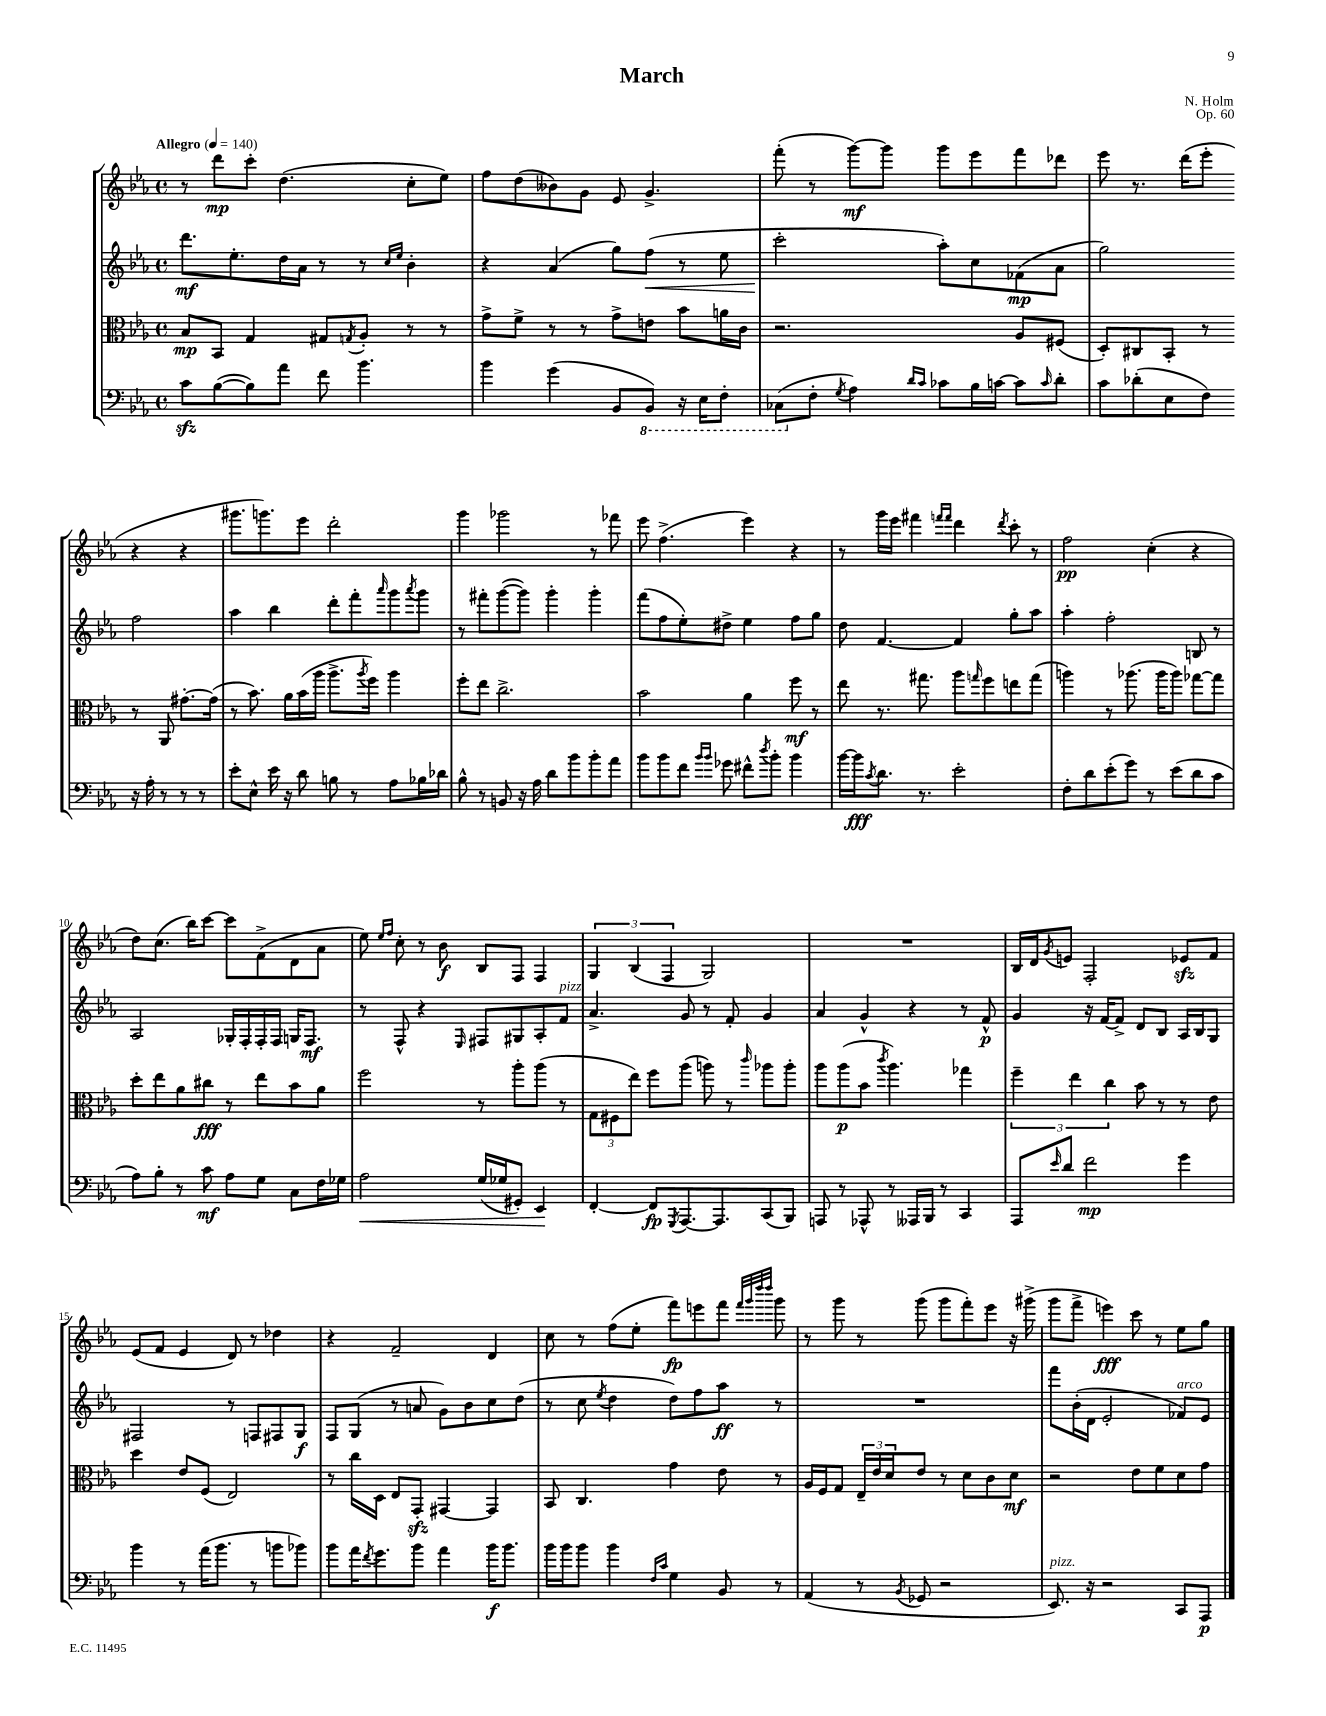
\header { title = "March" composer = "N. Holm" opus = "Op. 60" }
<<
\new StaffGroup <<
\new Staff = "s0" {
    \clef treble \key ees \major \defaultTimeSignature \time 4/4 \tempo "Allegro" 4 = 140
    r8 d'''8\mp c'''8-. d''4.( c''8-. ees''8) |
    f''8 d''8( beses'8) g'8 ees'8 g'4.-> |
    f'''8-.( r8 g'''8~\mf) g'''8 g'''8 ees'''8 f'''8 des'''8 |
    ees'''8 r8. d'''16( ees'''8-. r4 r4 |
    gis'''8. g'''8.) ees'''8 d'''2-. |
    g'''4 ges'''2 r8 fes'''8 |
    ees'''8 f''4.->( ees'''4) r4 |
    r8 g'''16 ees'''16 fis'''4 \grace { f'''16 f'''16 } d'''4 \acciaccatura { d'''8 } c'''8-. r8 |
    f''2\pp c''4-.( r4 |
    d''8) c''8.( bes''16) c'''8~ c'''8 f'8->( d'8 aes'8 |
    ees''8) \grace { ees''16 f''16 } c''8-. r8 bes'8\f bes8 f8 f4 |
    \tuplet 3/2 { g4 bes4( f4 } g2) |
    R1 |
    bes16 d'16 \acciaccatura { g'8 } e'8 f2-. ees'8\sfz f'8 |
    ees'8( f'8 ees'4 d'8) r8 des''4 |
    r4 f'2-- d'4 |
    c''8 r8 f''8( ees''8-. f'''8\fp) e'''8 f'''8 \grace { f'''32 g'''32 d''''32 d''''32 } g'''8 |
    r8 g'''8 r8 g'''8( g'''8 f'''8-.) ees'''8 r16 gis'''16->( |
    g'''8 f'''8-> e'''4\fff) c'''8 r8 ees''8 g''8 \bar "|." |
}
\new Staff = "s1" {
    \clef treble \key ees \major \defaultTimeSignature \time 4/4
    d'''8.\mf ees''8.-. d''16 aes'16 r8 r8 \grace { c''16 ees''16 } bes'4-. |
    r4 aes'4( g''8) f''8\<( r8 ees''8 |
    c'''2-.\! aes''8-.) c''8 fes'8\mp( aes'8 |
    g''2) f''2 |
    aes''4 bes''4 d'''8-. f'''8-. \grace { aes'''16 } g'''8 \acciaccatura { aes'''8 } g'''8 |
    r8 fis'''8-. g'''8~( g'''8) g'''4-. g'''4-. |
    f'''8( f''8 ees''8-.) dis''8-> ees''4 f''8 g''8 |
    d''8 f'4.~ f'4 g''8-. aes''8 |
    aes''4-. f''2-. b8 r8 |
    aes2 ges16-. f16-. f16-. f16 g16 f8.\mf |
    r8 f8-^ r4 \grace { ees16 } fis8 gis8 aes8-. f'8^\markup { \italic "pizz." } |
    aes'4.-> g'8 r8 f'8-. g'4 |
    aes'4 g'4-^ r4 r8 f'8-^\p |
    g'4 r16 f'16~ f'8-> d'8 bes8 aes16 bes16 g8 |
    fis2 r8 f8 fis8 g8\f |
    f8 g8( r8 a'8 g'8) bes'8 c''8 d''8( |
    r8 c''8 \acciaccatura { ees''8 } d''4 d''8) f''8 aes''8\ff r8 |
    R1 |
    f'''8 bes'16-.( d'16 ees'2-. fes'8^\markup { \italic "arco" }) ees'8 \bar "|." |
}
\new Staff = "s2" {
    \clef alto \key ees \major \defaultTimeSignature \time 4/4
    bes8\mp bes,8 g4 gis8 \acciaccatura { g8 } aes8-. r8 r8 |
    g'8-> f'8-> r8 r8 g'8-> e'8 bes'8 a'16 c'16 |
    r2. aes8 fis8( |
    d8-.) cis8 bes,8-. r8 r8 aes,8 gis'8.~-. gis'16( |
    r8 bes'8.) aes'16 bes'16( aes''16 aes''8.-> \acciaccatura { aes''8 } f''16) aes''4 |
    f''8-. ees''8 c''2.-> |
    bes'2 aes'4 f''8\mf r8 |
    ees''8 r8. gis''8. aes''8 \grace { g''16 } f''8 e''8 g''8( |
    a''4) r8 aes''8.( aes''16 aes''8) ges''8~ ges''8 |
    d''8-. ees''8 aes'8 cis''8\fff r8 ees''8 bes'8 aes'8 |
    f''2 r8 aes''8-. aes''8( r8 |
    \tuplet 3/2 { g8 fis8 ees''8) } f''8 aes''8( a''8) r8 \grace { c'''16 } aes''8 aes''8-. |
    aes''8 aes''8\p( bes'8 \acciaccatura { c'''8 } aes''4.) ges''4 |
    \tuplet 3/2 { f''4-- ees''4 c''4 } bes'8 r8 r8 ees'8 |
    d''4 ees'8 f8( ees2) |
    r8 c''16 d16 ees8 g,8-.\sfz gis,4~ gis,4 |
    bes,8 c4. g'4 ees'8 r8 |
    aes16 f16 g8 \tuplet 3/2 { ees16-- ees'16 d'16 } ees'8 r8 d'8 c'8 d'8\mf |
    r2 ees'8 f'8 d'8 g'8 \bar "|." |
}
\new Staff = "s3" {
    \clef bass \key ees \major \defaultTimeSignature \time 4/4
    c'8\sfz bes8~( bes8) aes'8 f'8 bes'4. |
    bes'4 g'4( bes,8 \ottava #-1 bes,,8) r16 ees,16 f,8-. |
    ces,8( \ottava #0 f8-. \acciaccatura { g8 } aes4) \grace { d'16 c'16 } ces'8 bes16 c'16~ c'8 \grace { c'16 } d'8-. |
    c'8 des'8-.( ees8 f8) r16 aes16-. r8 r8 r8 |
    ees'8-. ees8-^ ees'16 r16 d'8 b8 r8 aes8 bes16 des'16 |
    bes8-^ r8 b,8 r16 aes16 d'8 bes'8 bes'8-. aes'8 |
    bes'8 bes'8 f'8 \grace { bes'16 bes'16 } ges'8 fis'8-^ \acciaccatura { d''8 } bes'8-. bes'4 |
    bes'16~ bes'16\fff \acciaccatura { c'8 } d'8. r8. ees'2-. |
    f8-. d'8 ees'8-.( g'8) r8 ees'8( d'8 c'8 |
    aes8) bes8-. r8 c'8\mf aes8 g8 c8 f16 ges16 |
    aes2\< g16( ges16 gis,8-.) ees,4\! |
    f,4~-. f,8\fp \acciaccatura { g,,8 } aes,,8.~ aes,,8. c,8( bes,,8) |
    a,,8 r8 aes,,8-^ r8 aeses,,16 bes,,16 r8 c,4 |
    aes,,8 \grace { ees'16 } d'8 f'2\mp g'4 |
    bes'4 r8 aes'16( bes'8. r8 b'8 bes'8) |
    bes'8 aes'16 \acciaccatura { f'8 } g'8. bes'8 aes'4 bes'16\f bes'8. |
    bes'16 bes'16 bes'8 bes'4 \grace { f16 c'16 } g4 bes,8 r8 |
    aes,4( r8 \acciaccatura { bes,8 } ges,8 r2 |
    ees,8.^\markup { \italic "pizz." }) r16 r2 c,8 aes,,8\p \bar "|." |
}
>>
>>
